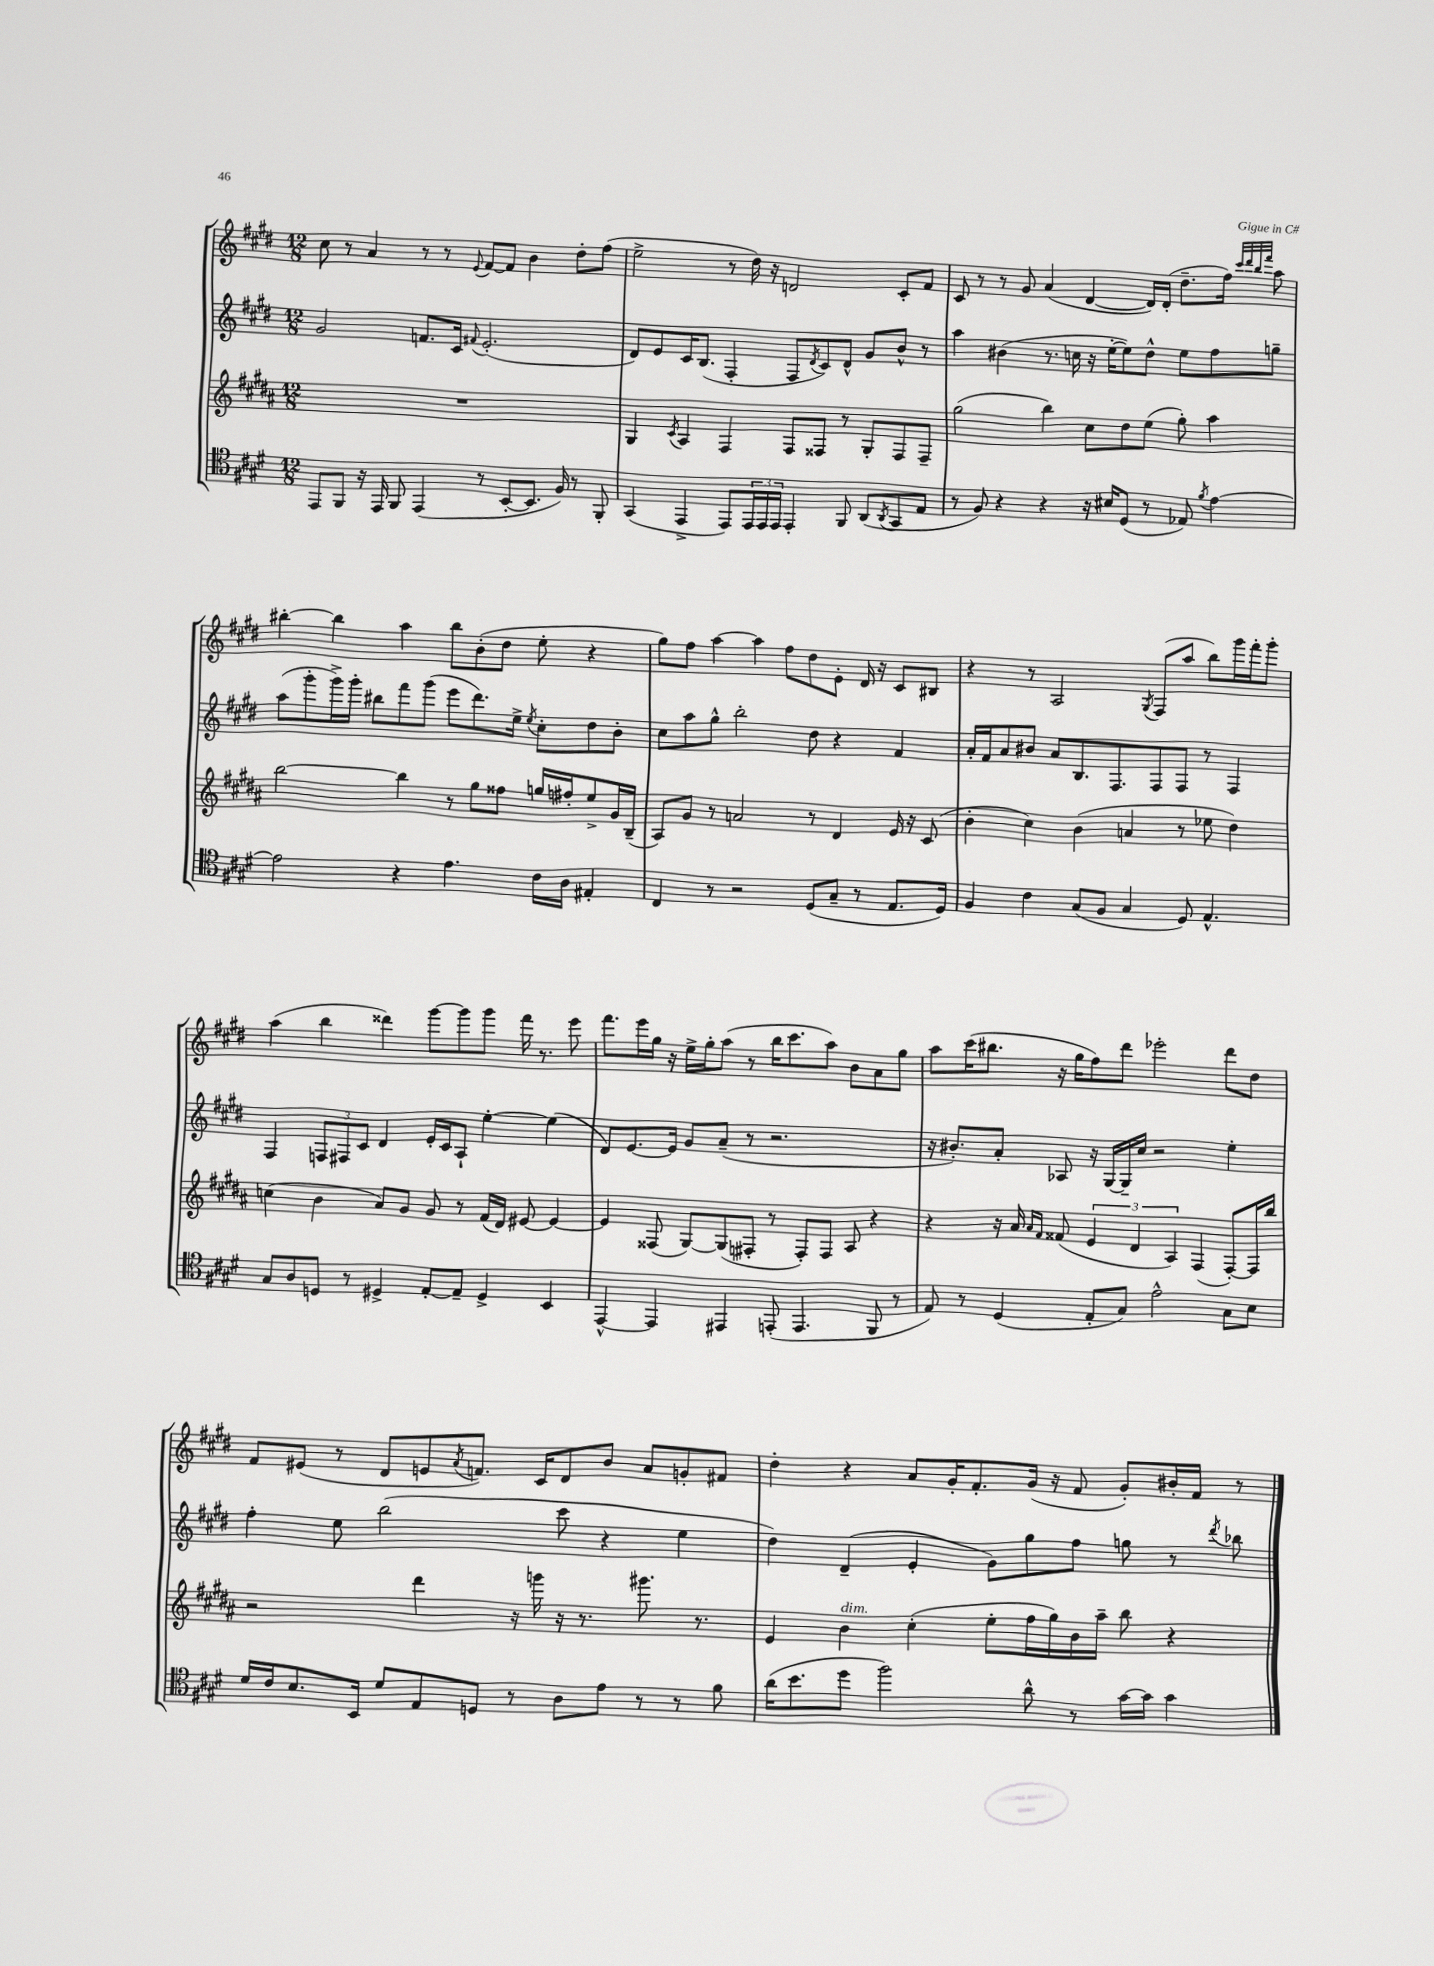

**kern	**kern	**kern	**kern
*part4	*part3	*part2	*part1
*staff4	*staff3	*staff2	*staff1
*clefC4	*clefG2	*clefG2	*clefG2
*k[f#c#g#d#]	*k[f#c#g#d#a#]	*k[f#c#g#d#]	*k[f#c#g#d#]
*M12/8	*M12/8	*M12/8	*M12/8
=115	=115	=115	=115
8EE/L	1.r	2g#/	8cc#\
8FF#/J	.	.	8r
16r	.	.	4a/
16EE/	.	.	.
8FF#/	.	.	.
(4EE/	.	8.fn/L	8r
.	.	.	8r
.	.	16c#/Jk	.
.	.	8qqf#X/	8qqe/
8r	.	(2.e'/	[8f#/L
[8BB'/L	.	.	8f#/J]
8.BB/J]	.	.	4b\
16F#/)	.	.	.
8r	.	.	8dd#'\L
8FF#'/	.	.	(8ff#\J
=116	=116	=116	=116
(4GG#/	4G#/	8d#/L)	2ee^\
.	.	8e/	.
.	8qc#/	.	.
4EE^/	4A#/	16c#/K	.
.	.	(8.B/J	.
8EE/L)	4F#/	4F#'/	8r
24EE/L	.	.	16dd#\)
24EE/	.	.	.
.	.	.	16r
24EE/JJ	.	.	.
4EE'/	8F#/L	8F#/L	2dn/
.	.	8qd#/	.
.	8F##X/J	8c#/)	.
8FF#/	8r	8d#^^/J	.
(8AA/L	8G#'/L	8g#/L	.
8qAA/	.	.	.
8GG#/	8F##/	8b^^/J	8c#'/L
8E/J	8F##~/J	8r	8f#/J
=117	=117	=117	=117
8r	(2gg#\	4aa\	8c#/
8F#/)	.	.	8r
4r	.	(4b#X\	8r
.	.	.	8g#/
4r	4bb\)	8.r	(4a/
.	.	16ccn\	.
16r	8cc#\L	16r	[4d#/
16B#X/KL	.	[16ee'\KL	.
(8D#/J	8dd#\	8ee\])	.
8r	(8ee\J	8dd#^^\J	16d#/LL])
.	.	.	(16d#'/JJ
8E-X/)	8gg#'\)	8ee\L	8.dd#~\L
8qf#/	.	.	.
[4e\	4aa#\	8ff#\	.
.	.	.	16ff#\Jk)
.	.	.	32qqccc#/LLL
.	.	.	32qqddd#/
.	.	.	32qqbb/
.	.	.	32qqfff#/JJJ
.	.	8ggn~\J	8aa\
!!LO:LB:g=z
=118	=118	=118	=118
2e\]	[2bb\	(8aa\L	[4bb#X'\
.	.	8ggg#'\	.
.	.	16ggg#^\L)	4bb#\]
.	.	16ggg#'\JJ	.
.	.	8bb#X\L	.
4r	4bb\]	8fff#\	4aa\
.	.	(8ggg#\J	.
4.e\	8r	8eee\L	8bb#\L
.	8gg#\L	8.ddd#\)	(8b'\
.	8ff##X\J	.	8dd#\J
.	.	16ee^\Jk	.
.	.	8qee/	.
16c#\LL	16ggn/LL	8cc#'\L	8ee'\
16A\JJ	16ff#X'/J	.	.
4E#X'/	8ee^/	8dd#\	4r
.	16g#/L	8b'\J	.
.	(16B~/JJ	.	.
=119	=119	=119	=119
4C#/	8A#/L)	8cc#\L	8gg#\L)
.	8g#/J	8aa\	8ff#\J
8r	8r	8gg#^^\J	[4aa\
2r	2an/	2bb'\	.
.	.	.	4aa\]
.	.	.	8ff#\L
(8D#/L	8r	8dd#\	8dd#\
8G#~/J	4d#/	4r	8e'\J
8r	.	.	16d#/
.	.	.	16r
8.E/L	16e/	4f#/	8c#/L
.	16r	.	.
.	(8c#/	.	8B#X/J
16D#/Jk)	.	.	.
=120	=120	=120	=120
4F#/	4b'\	16a'/LL	4r
.	.	16f#/J	.
.	.	8a/	.
4c#\	4cc#\)	8b#X/J	8r
.	.	8a/L	2A/
(8G#/L	(4b\	8.B/	.
8F#/J	.	.	.
.	.	8.F#/	.
4G#/	4an/	.	.
.	.	.	8qG#/
.	.	8F#/	(8F#/L
8D#/)	8r	8F#/J	8aa/J
4.E^^/	8ee-X\	8r	8bb\L)
.	4dd#\)	4F#/	16ggg#\L
.	.	.	16fff#'\J
.	.	.	8ggg#'\J
!!LO:LB:g=z
=121	=121	=121	=121
8G#/L	(4ccn\	4F#/	(4aa\
8A/	.	.	.
8Dn/J	4b\	12Fn/L	4bb\
.	.	12F#X/	.
8r	.	.	.
.	.	12c#/J	.
4D#X^/	8a#/L)	4d#/	4ddd##X\)
.	8g#/J	.	.
[8E'/L	8g#/	16e'/LL	[8ggg#\L
.	.	16c#/J	.
8E~/J]	8r	8A`/J	8ggg#\]
4D#^/	(16f#/LL	[4ee'\	8ggg#\J
.	16d#/JJ)	.	.
.	[8e#X/	.	16fff#\
.	.	.	8.r
4BB/	4e#/_	(4ee\]	.
.	.	.	8eee\
=122	=122	=122	=122
[4EE^^/	4e#/]	8d#/L)	8.fff#\L
.	.	[8.e/	.
.	.	.	16eee\L
4EE/]	(8F##X/	.	16gg#\JJ
.	.	16e/Jk]	16r
.	[8G#/L)	8g#/L	16ee^\LL
.	.	.	16gg#'\J
4EE#X/	(8G#/]	(8a~/J	(8aa\J
.	8F#X'/J	8r	8r
(8EEn'/	8r	2.r	16bb\KL
.	.	.	8.ccc#\
4.EE/	8F#'/L)	.	.
.	8F#/J	.	8aa\J)
.	8A#/	.	8b\L
8FF#/	4r	.	8a\
8r	.	.	8gg#\J
=123	=123	=123	=123
8E/)	4r	16r	8aa\L
.	.	8.b#X'/L)	.
8r	.	.	(16ccc#\K
.	.	.	8.bb#X\J
(4D#/	16r	8a'/J	.
.	16a#/	.	.
.	16qqa#/LL	.	.
.	16qqf#/JJ	.	.
.	(8f##X/	8A-X/	16r
.	.	.	16gg#\KL
8E'/L	6e/	16r	8ff#\)
.	.	[16G#/LL	.
8G#/J)	.	16G#~/]	8ddd#\J
.	6d#/	.	.
.	.	16cc#/JJ	.
2e^^\	.	2r	2eee-X'\
.	6A#/)	.	.
.	(4F#/	.	.
8G#\L	[8F#'/L)	4ee'\	8ddd#\L
8B\J	16F#/L]	.	8dd#\J
.	16bb/JJ	.	.
!!LO:LB:g=z
=124	=124	=124	=124
16d#/LL	2r	4ff#'\	8f#/L
16c#/J	.	.	.
8.B/	.	.	(8e#X/J
.	.	8ee\	8r
16BB/Jk	.	.	.
8d#/L	.	(2bb\	8d#/L
8E/	4ddd#\	.	8en/
.	.	.	8qa/
8Dn/J	.	.	8.fn/J)
8r	16r	.	.
.	16gggn\	.	16c#/KL
8A\L	16r	8ccc#\	8d#/
.	8.r	.	.
8e\J	.	4r	8b/J
8r	8.ggg#X\	.	8a/L
8r	.	4ee\	8gn'/
.	8.r	.	.
8f#\	.	.	8f#X/J
=125	=125	=125	=125
(16a\KL	4e/	4dd#\)	4dd#'\
8.b\	.	.	.
!	!LO:TX:a:i:t=dim.	!	!
8dd#\J	4b\	(4d#~/	4r
2ff#\)	.	.	.
.	(4cc#'\	4e'/	8a/L
.	.	.	16g#'/K
.	.	.	8.f#'/
.	8ee'\L	8g#\L)	.
8a^^\	16ff#\L	8gg#\	(16g#/Jk
.	16gg#\)	.	16r
8r	16b\	8ff#\J	8f#/
.	16aa#~\JJ	.	.
[16g#\LL	8bb\	8ggn\	8g#'/L)
16g#\JJ]	.	.	.
4g#\	4r	8r	16b#X'/L
.	.	.	16f#/JJ
.	.	8qddd#/	.
.	.	8bb-X\	8r
==	==	==	==
*-	*-	*-	*-
